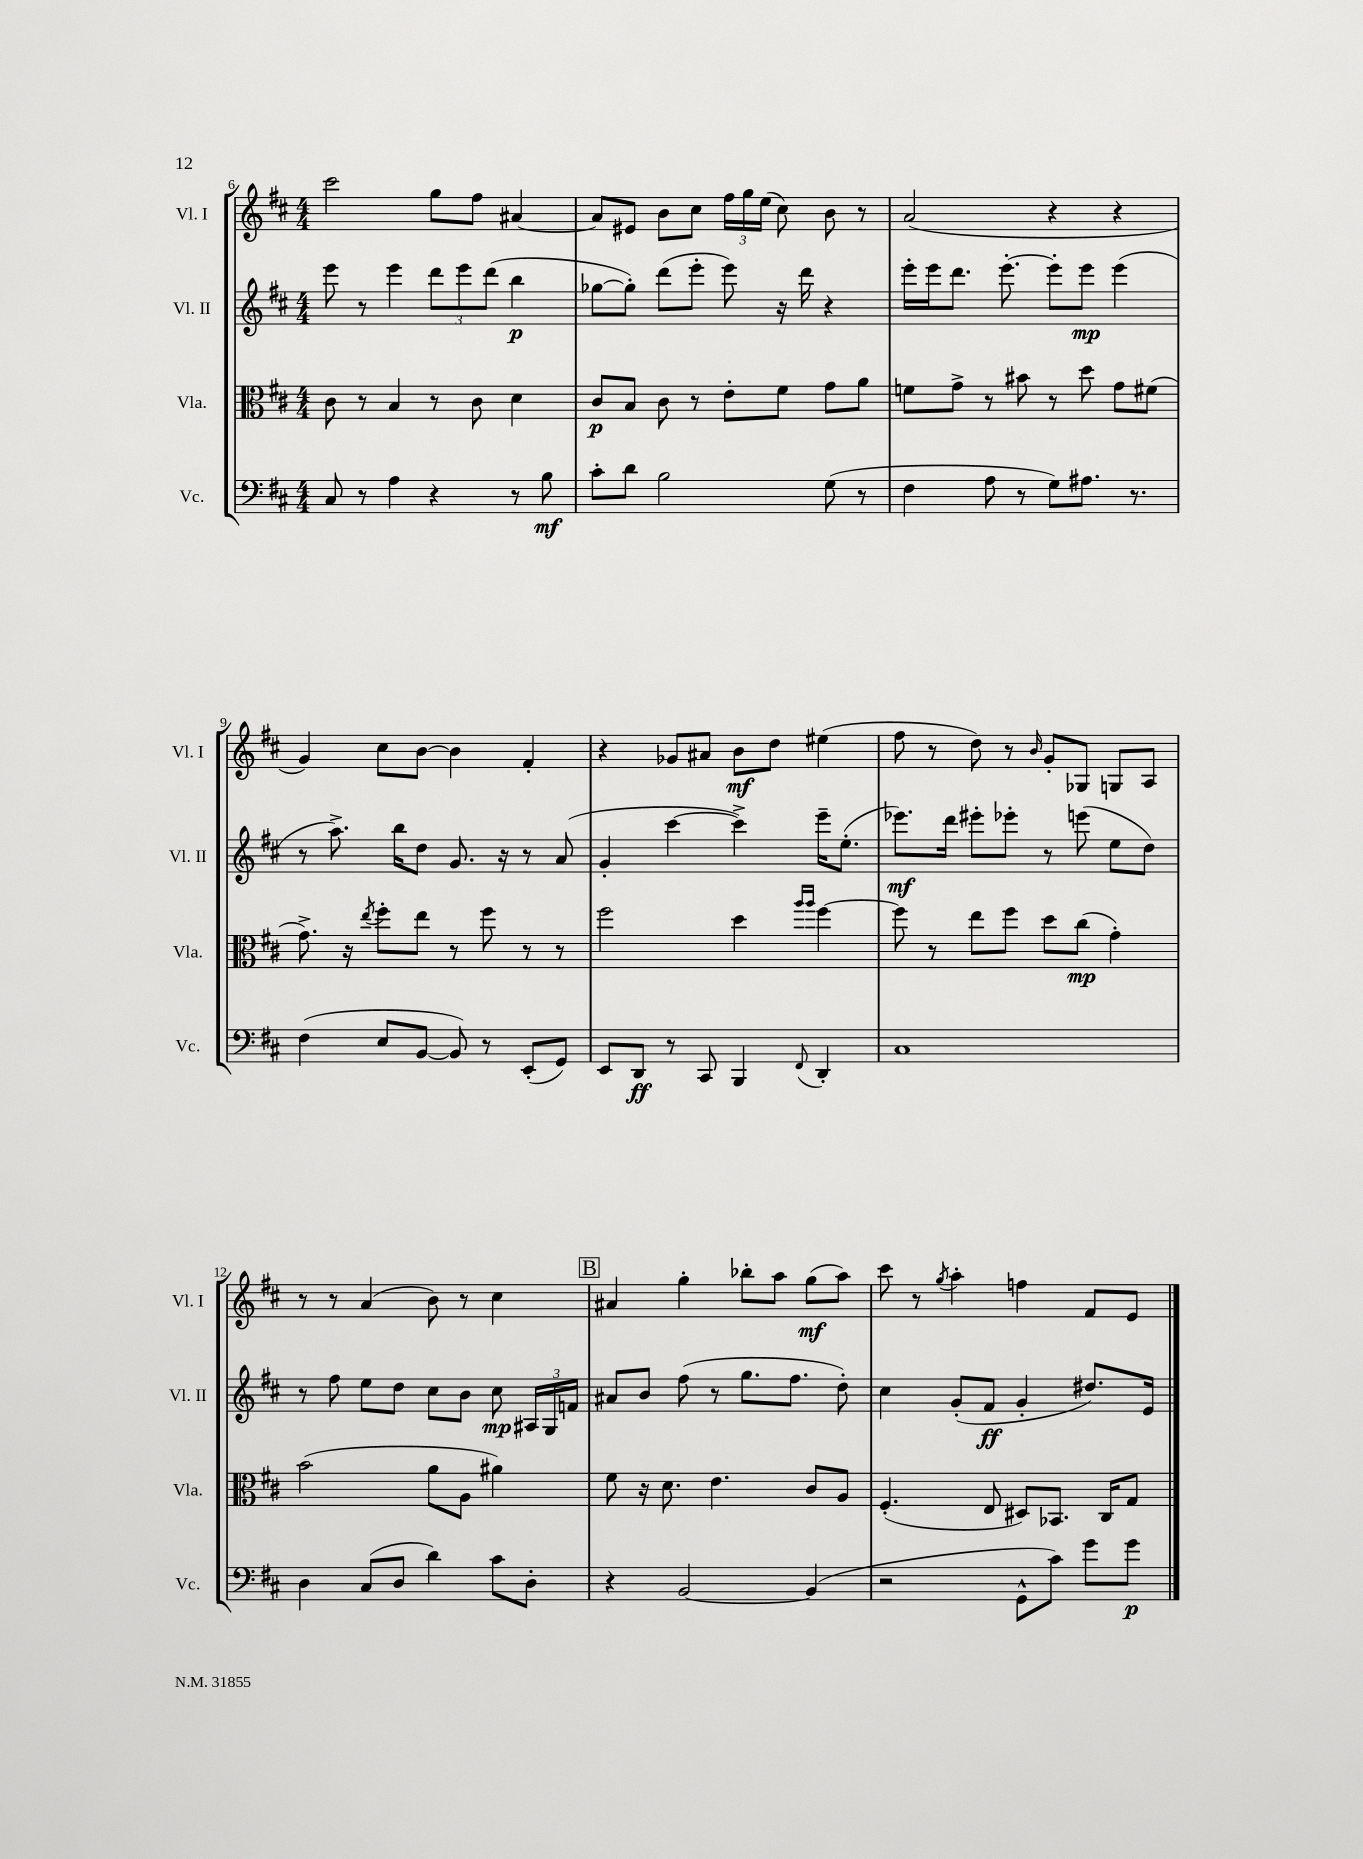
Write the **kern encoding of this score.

**kern	**dynam	**kern	**dynam	**kern	**dynam	**kern	**dynam
*part4	*part4	*part3	*part3	*part2	*part2	*part1	*part1
*staff4	*staff4	*staff3	*staff3	*staff2	*staff2	*staff1	*staff1
*I"Vc.	*	*I"Vla.	*	*I"Vl. II	*	*I"Vl. I	*
*I'Vc.	*	*I'Vla.	*	*I'Vl. II	*	*I'Vl. I	*
*clefF4	*	*clefC3	*	*clefG2	*	*clefG2	*
*k[f#c#]	*	*k[f#c#]	*	*k[f#c#]	*	*k[f#c#]	*
*M4/4	*	*M4/4	*	*M4/4	*	*M4/4	*
=6	=6	=6	=6	=6	=6	=6	=6
8C#/	.	8c#\	.	8eee\	.	2ccc#\	.
8r	.	8r	.	8r	.	.	.
4A\	.	4B/	.	4eee\	.	.	.
4r	.	8r	.	12ddd\L	.	8gg\L	.
.	.	.	.	12eee\	.	.	.
.	.	8c#\	.	.	.	8ff#\J	.
.	.	.	.	(12ddd\J	.	.	.
8r	.	4d\	.	4bb\	p	[4a#X/	.
8B\	mf	.	.	.	.	.	.
=7	=7	=7	=7	=7	=7	=7	=7
8c#'\L	.	8c#/L	p	[8gg-X\L	.	8a#/L]	.
8d\J	.	8B/J	.	8gg-'\J])	.	8e#X/J	.
2B\	.	8c#\	.	(8ddd\L	.	8b\L	.
.	.	8r	.	8eee'\J	.	8cc#\J	.
.	.	8e'\L	.	8eee\)	.	24ff#\LL	.
.	.	.	.	.	.	24gg\	.
.	.	.	.	.	.	(24ee\JJ	.
.	.	8f#\J	.	16r	.	8cc#\)	.
.	.	.	.	16ddd\	.	.	.
(8G\	.	8g\L	.	4r	.	8b\	.
8r	.	8a\J	.	.	.	8r	.
=8	=8	=8	=8	=8	=8	=8	=8
4F#\	.	8fn\L	.	16eee'\LL	.	(2a/	.
.	.	.	.	16eee\J	.	.	.
.	.	8g^\J	.	8.ddd\J	.	.	.
8A\	.	8r	.	.	.	.	.
.	.	.	.	[8.eee'\	.	.	.
8r	.	8b#X\	.	.	.	.	.
8G\L)	.	8r	.	8eee'\L]	.	4r	.
8.A#X\J	.	8dd\	.	8eee\J	mp	.	.
.	.	8g\L	.	(4eee\	.	4r	.
8.r	.	.	.	.	.	.	.
.	.	(8f#X\J	.	.	.	.	.
!!LO:LB:g=z
=9	=9	=9	=9	=9	=9	=9	=9
(4F#\	.	8.g^\)	.	8r	.	4g/)	.
.	.	.	.	8.aa^\)	.	.	.
.	.	16r	.	.	.	.	.
.	.	8qee/	.	.	.	.	.
8E/L	.	8ff#'\L	.	.	.	8cc#\L	.
.	.	.	.	16bb\KL	.	.	.
[8BB/J	.	8ee\J	.	8dd\J	.	[8b\J	.
8BB/])	.	8r	.	8.g/	.	4b\]	.
8r	.	8ff#\	.	.	.	.	.
.	.	.	.	16r	.	.	.
(8EE'/L	.	8r	.	8r	.	4f#'/	.
8GG/J)	.	8r	.	(8a/	.	.	.
=10	=10	=10	=10	=10	=10	=10	=10
8EE/L	.	2ff#\	.	4g'/	.	4r	.
8DD/J	ff	.	.	.	.	.	.
8r	.	.	.	[4ccc#\	.	8g-X/L	.
8CC#/	.	.	.	.	.	8a#X/J	.
4BBB/	.	4dd\	.	4ccc#^\])	.	8b\L	mf
.	.	.	.	.	.	8dd\J	.
.	.	16qqaa/LL	.	.	.	.	.
8qqFF#/	.	16qqaa/JJ	.	.	.	.	.
4DD'/	.	[4ff#\	.	16eee~\KL	.	(4ee#X\	.
.	.	.	.	(8.ee'\J	.	.	.
=11	=11	=11	=11	=11	=11	=11	=11
1C#	.	8ff#\]	.	8.eee-X\L)	mf	8ff#\	.
.	.	8r	.	.	.	8r	.
.	.	.	.	16ddd\Jk	.	.	.
.	.	8ee\L	.	8eee#X'\L	.	8dd\)	.
.	.	8ff#\J	.	8eee-X'\J	.	8r	.
.	.	.	.	.	.	16qqb/	.
.	.	8dd\L	.	8r	.	8g'/L	.
.	.	(8cc#\J	mp	(8eeen\	.	8G-X/J	.
.	.	4g'\)	.	8ee\L	.	8Gn/L	.
.	.	.	.	8dd\J)	.	8A/J	.
!!LO:LB:g=z
=12	=12	=12	=12	=12	=12	=12	=12
4D\	.	(2b\	.	8r	.	8r	.
.	.	.	.	8ff#\	.	8r	.
(8C#/L	.	.	.	8ee\L	.	(4a/	.
8D/J	.	.	.	8dd\J	.	.	.
4d\)	.	8a\L	.	8cc#\L	.	8b\)	.
.	.	8A\J	.	8b\J	.	8r	.
8c#\L	.	4a#X\)	.	8cc#\	mp	4cc#\	.
8D'\J	.	.	.	24A#X/LL	.	.	.
.	.	.	.	24G/	.	.	.
.	.	.	.	24fn/JJ	.	.	.
!!LO:REH:place=s1:t=B
=13	=13	=13	=13	=13	=13	=13	=13
4r	.	8f#\	.	8a#X/L	.	4a#X/	.
.	.	16r	.	8b/J	.	.	.
.	.	8.d\	.	.	.	.	.
[2BB/	.	.	.	(8ff#\	.	4gg'\	.
.	.	4.e\	.	8r	.	.	.
.	.	.	.	8.gg\L	.	8bb-X'\L	.
.	.	.	.	.	.	8aa\J	.
.	.	.	.	8.ff#\J	.	.	.
(4BB/]	.	8c#/L	.	.	.	(8gg\L	mf
.	.	8A/J	.	8dd'\)	.	8aa\J)	.
=14	=14	=14	=14	=14	=14	=14	=14
2r	.	(4.F#'/	.	4cc#\	.	8ccc#\	.
.	.	.	.	.	.	8r	.
.	.	.	.	.	.	8qgg/	.
.	.	.	.	(8g'/L	.	4aa'\	.
.	.	8E/	.	8f#/J	ff	.	.
8GG^^\L	.	8D#X/L)	.	4g'/	.	4ffn\	.
8c#\J)	.	8.BB-X/J	.	.	.	.	.
8g\L	.	.	.	8.dd#X/L)	.	8f#/L	.
.	.	16C#/KL	.	.	.	.	.
8g\J	p	8G/J	.	.	.	8e/J	.
.	.	.	.	16e/Jk	.	.	.
==	==	==	==	==	==	==	==
*-	*-	*-	*-	*-	*-	*-	*-
